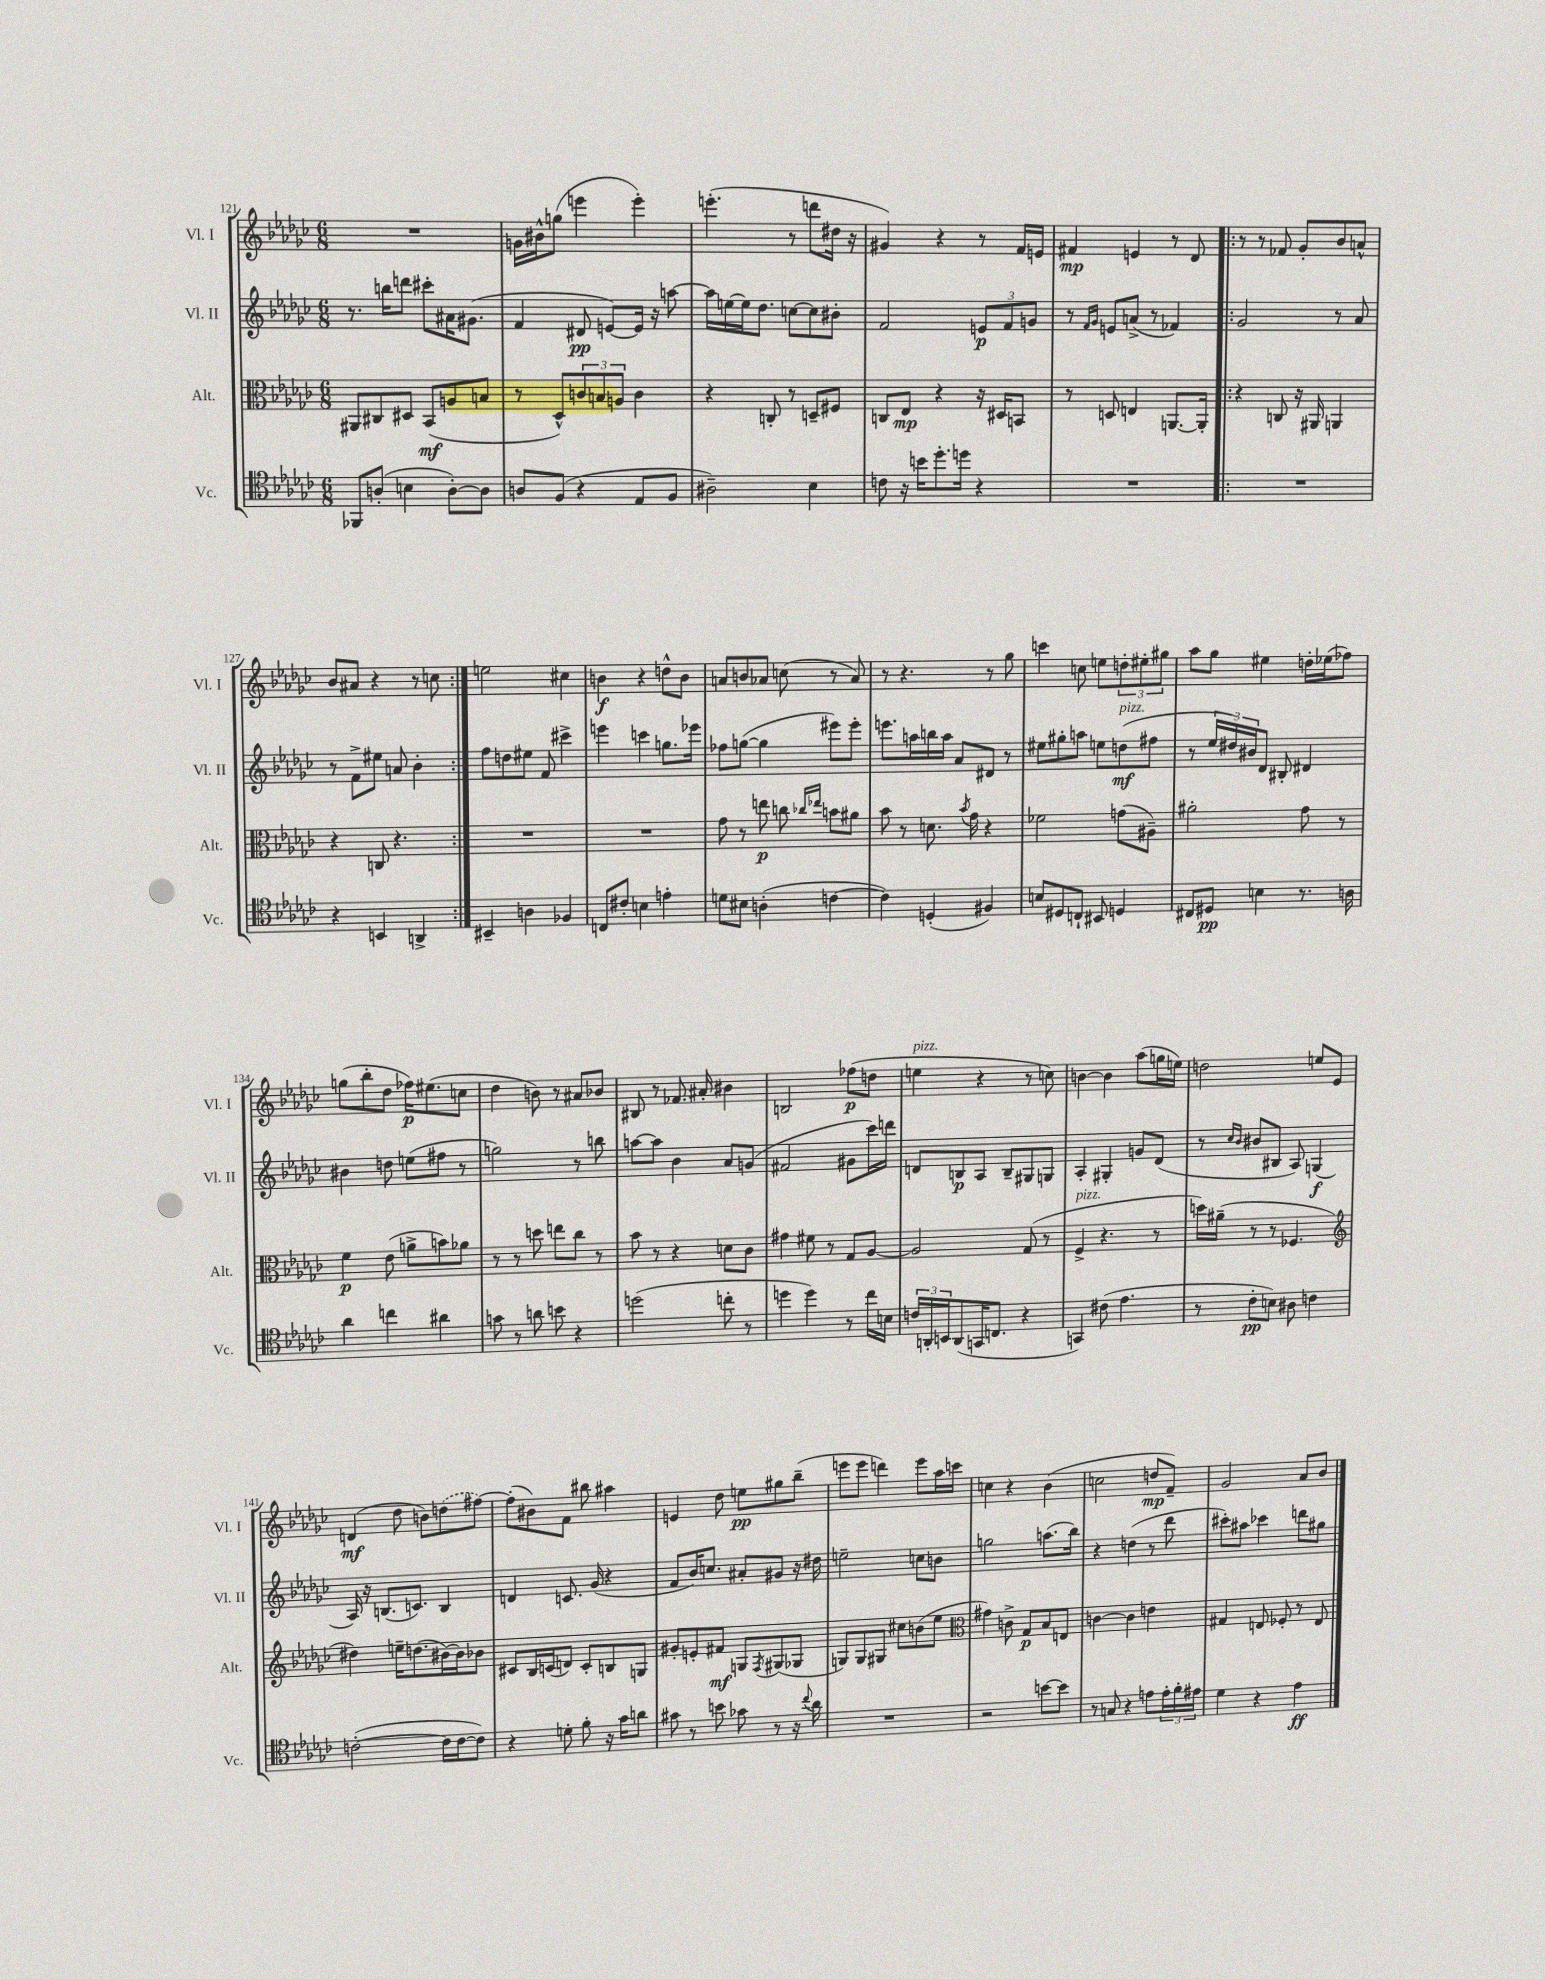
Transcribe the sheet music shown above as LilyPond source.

<<
\new StaffGroup <<
\new Staff = "s0" \with { instrumentName = "Vl. I" shortInstrumentName = "Vl. I" } {
    \clef treble \key ges \major \numericTimeSignature \time 6/8
    R2. |
    g'16 bis'16-^ g''8( e'''4 e'''4-.) |
    e'''4.-.( r8 d'''8 dis''16 r16 |
    gis'4) r4 r8 f'16 e'16 |
    fis'4\mp e'4 r8 des'8 |
    \repeat volta 2 { r8 r8 fes'8 ges'8-. bes'8 a'8-^ |
    bes'8 ais'8 r4 r8 c''8 | }
    e''2 cis''4 |
    b'4\f r4 d''8-^ b'8 |
    a'8 b'8 aes'8 c''8( r8 aes'8) |
    r8 r4. r8 ges''8 |
    c'''4 c''8 e''8 \tuplet 3/2 { d''8-. eis''8-. gis''8 } |
    aes''8 ges''8 eis''4 d''16-. ees''16( fes''8) |
    g''8( bes''8-. des''8 fes''16\p) eis''8.( c''8 |
    des''4 b'8) r8 ais'8 bes'8 |
    bis8 r8 fes'8. ais'16-. bis'4 |
    b2 fes''8\p( d''8 |
    e''4^\markup { \italic "pizz." } r4 r8 c''8) |
    b'4~ b'4 aes''8( g''16 e''16) |
    d''2 e''8 ees'8 |
    d'4\mf( des''8 b'8) \once \slurDashed d''8( fis''8~) |
    fis''8-.( bis'8) f'8 bis''8 ais''4 |
    e'4 des''8 e''8\pp gis''8 bes''8--( |
    e'''8 e'''8 d'''4) e'''8 aes''16 c'''16 |
    c''4 r4 bes'4( |
    c''2 d''8\mp f'8--) |
    ges'2 aes'8 bes'8 \bar "|." |
}
\new Staff = "s1" \with { instrumentName = "Vl. II" shortInstrumentName = "Vl. II" } {
    \clef treble \key ges \major \numericTimeSignature \time 6/8
    r8. b''16 d'''8 cis'''8-. ais'16 gis'8.( |
    f'4 dis'8\pp e'8~) e'16 r16 a''8~ |
    a''16 e''16~ e''16 des''8. c''8~ c''8 bis'8-. |
    f'2 \tuplet 3/2 { e'8\p f'8 g'8 } |
    r8 \grace { f'16 ges'16 } e'8 a'8->( r8 fes'4) |
    \repeat volta 2 { ges'2 r8 aes'8 |
    r8 f'8-> eis''8 a'8 bes'4-. | }
    f''8 d''8 eis''8 f'8 cis'''4-> |
    e'''4 c'''4 g''8. ees'''16 |
    fes''8 g''8~( g''4 eis'''8) eis'''8-. |
    e'''8. a''16 b''16 a''16 aes'8 dis'8 r8 |
    eis''8 gis''8-. a''8 e''8 d''8\mf^\markup { \italic "pizz." }( fis''8 |
    r8 \tuplet 3/2 { ees''16 dis''16) bis'16 } des'8 bis8-. dis'4 |
    bis'4 d''8 e''8( fis''8 r8 |
    g''2) r8 b''8 |
    a''8~ a''8 bes'4 aes'8 g'8( |
    fis'2 gis'8 ces'''16) d'''16 |
    d'8 b8\p aes8 b8-- gis8 g8 |
    aes4-. gis4-. g'8 des'8( |
    r8 \grace { ces''16 bes'16 } bis'8 bis8 aes8) g4\f( |
    aes16) r16 b8.( c'8.) b4 |
    d'4 c'8. ges'16( r4 |
    f'8 bes'16) c''8. ais'8-. gis'8 r16 dis''16 |
    e''2-- c''8 b'8 |
    g''2 a''8.( bes''16) |
    r4 d''4( r8 des'''8 |
    cis'''8-.) ais''8 ces'''4 d'''8 gis''8 \bar "|." |
}
\new Staff = "s2" \with { instrumentName = "Alt." shortInstrumentName = "Alt." } {
    \clef alto \key ges \major \numericTimeSignature \time 6/8
    ais,8 cis8 dis8 bes,8\mf( a8 b8 |
    r8 des8-^) \tuplet 3/2 { c'8 b8 a8 } c'4 |
    r4 c8-. r8 d8-- fis8 |
    c8 ees8\mp r4 r16 dis16 b,8 |
    r8 d8 e4 a,8.~ a,16-. |
    \repeat volta 2 { r4 c8 r16 ais,16 a,4 |
    r4 c8 r4. | }
    R2. |
    R2. |
    ges'8 r8 e''8\p c''8 \grace { ces''16 ees''16 } b'8 ais'8 |
    bes'8 r8 d'8. \acciaccatura { bes'8 } ges'16 r4 |
    fes'2 g'8( ais8--) |
    ais'2-. ges'8 r8 |
    f'4\p ees'8( a'8-> b'8) aes'8 |
    r8 r8 d''8 e''8 ces''8 r8 |
    bes'8 r8 r4 d'8 ces'8 |
    gis'4 fis'8 r8 ges8 aes8~ |
    aes2 ges8( r8 |
    f4->^\markup { \italic "pizz." } r4. r8 |
    d''16) ais'16--( r8 r8 fes4. |
    \clef treble dis''4) e''16-- d''8.( bis'16~) bis'16 bes'8 |
    cis'8 bes16 c'16( d'8) c'8-. b8 g8 |
    gis'8-. e'8-. fis'8\mf g8 \acciaccatura { f8 } gis8( ges8 |
    g8) g8 gis8 cis''8 b'8( ees''8 |
    \clef alto gis'4) c'8-> ges8\p bes8 e8 |
    c'4~ c'4 e'4 |
    gis4 e8 fes8-. r8 e8 \bar "|." |
}
\new Staff = "s3" \with { instrumentName = "Vc." shortInstrumentName = "Vc." } {
    \clef tenor \key ges \major \numericTimeSignature \time 6/8
    fes,8 a8-.( b4 a8~-.) a8 |
    a8 f8( r4 ees8 f8 |
    ais2--) bes4 |
    c'8 r16 b'16 des''8.-. d''16 r4 |
    R2. |
    \repeat volta 2 { R2. |
    r4 b,4 a,4-> | }
    bis,4-- a4 fes4 |
    c8 cis'8-. b4 e'4-. |
    d'8 bis8 a4-.( c'4~ |
    c'4) d4-.( fis4) |
    b8 dis8 c8-! bis,8 d4 |
    cis8 dis8\pp b4 r8. a16 |
    aes'4 c''4 ais'4 |
    g'8 r8 a'8 b'8 r4 |
    d''2( c''8-. r8 |
    d''4 d''4) r8 ces''16 b16 |
    \tuplet 3/2 { c'16 a,16-. b,16 } a,8( g,16 c8. r4 |
    g,4) cis'8( ees'4. |
    r8 ces'8-.\pp b8) ais8 c'4 |
    c'2~-.( c'16 c'16~ c'8) |
    r4 d'8-. f'8-. r16 ges'16 a'8 |
    gis'8 r8 b'8 ges'8 r8 r16 \appoggiatura { ces''8 } aes'16 |
    R2. |
    r2 b'8~ b'8 |
    r8 g8 r4 e'8 \tuplet 3/2 { e'16-. f'16-. eis'16 } |
    des'4 r4 ees'4\ff \bar "|." |
}
>>
>>
\layout { \context { \Score currentBarNumber = #121 } }
